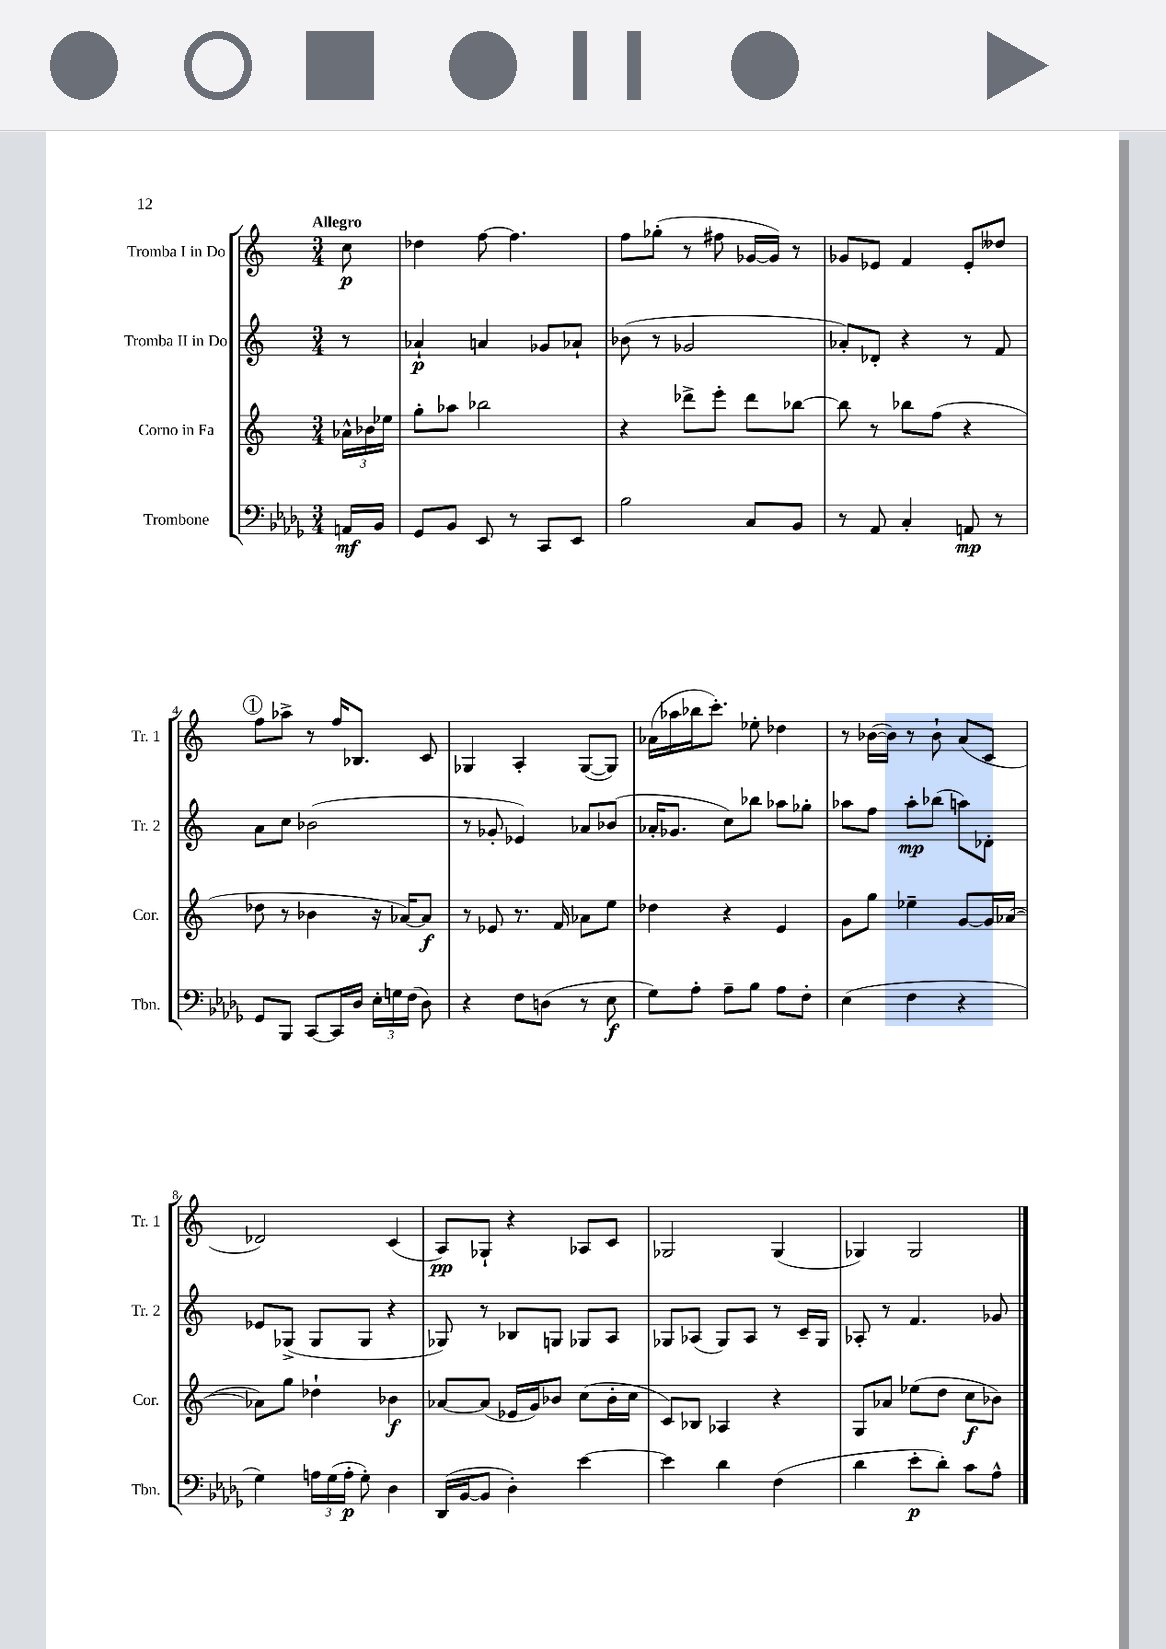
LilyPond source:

<<
\new StaffGroup <<
\new Staff = "s0" \with { instrumentName = "Tromba I in Do" shortInstrumentName = "Tr. 1" } {
    \clef treble \key c \major \numericTimeSignature \time 3/4 \partial 8 \tempo "Allegro"
    \autoBeamOff c''8\p |
    des''4 f''8~ f''4. |
    f''8[ ges''8]-.( r8 fis''8 ges'16[~ ges'16]) r8 |
    ges'8[ ees'8] f'4 ees'8[-. deses''8] |
    \mark \markup { \circle "1" } f''8[ aes''8]-> r8 f''16[ bes8.] c'8 |
    ges4 a4-. ges8[~( ges8]) |
    aes'16[( aes''16 bes''16 c'''8.]-.) ees''8-. des''4 |
    r8 bes'16[~( bes'16]) r8 bes'8-! a'8[( c'8] |
    des'2) c'4( |
    a8[\pp) ges8]-! r4 aes8[ c'8] |
    ges2 ges4( |
    ges4) ges2 \bar "|." |
}
\new Staff = "s1" \with { instrumentName = "Tromba II in Do" shortInstrumentName = "Tr. 2" } {
    \clef treble \key c \major \numericTimeSignature \time 3/4 \partial 8
    \autoBeamOff r8 |
    aes'4-!\p a'4 ges'8[ aes'8]-! |
    bes'8( r8 ges'2 |
    aes'8[-.) des'8]-. r4 r8 f'8 |
    \mark \markup { \circle "1" } a'8[ c''8] bes'2( |
    r8 ges'8-. ees'4) aes'8[ bes'8]( |
    aes'16[-. ges'8.] c''8[) bes''8] aes''8[ ges''8]-. |
    aes''8[ f''8] aes''8[-.\mp bes''8]( a''8[) des'8]-. |
    ees'8[ ges8]->( ges8[ ges8] r4 |
    ges8) r8 bes8[ g8] ges8[ a8] |
    ges8[ aes8]( ges8[) aes8] r8 c'16[-- ges16] |
    aes8-. r8 f'4. ges'8 \bar "|." |
}
\new Staff = "s2" \with { instrumentName = "Corno in Fa" shortInstrumentName = "Cor." } {
    \clef treble \key c \major \numericTimeSignature \time 3/4 \partial 8
    \autoBeamOff \tuplet 3/2 { aes'16[-^ bes'16 ees''16] } |
    g''8[-. aes''8] bes''2 |
    r4 des'''8[-> e'''8]-. des'''8[ bes''8]~ |
    bes''8 r8 bes''8[ f''8]( r4 |
    \mark \markup { \circle "1" } des''8 r8 bes'4 r16 aes'16[~) aes'8]\f |
    r8 ees'8 r8. f'16 aes'8[ e''8] |
    des''4 r4 e'4 |
    g'8[ g''8] ees''4-- g'8[~ g'16 aes'16]~( |
    aes'8[) g''8] des''4-! bes'4\f |
    aes'8[~ aes'8]( ees'16[ g'16) bes'8] c''8[( bes'16-. c''16] |
    c'8[) bes8] aes4 r4 |
    g8[ aes'8] ees''8[( d''8] c''8[\f bes'8]) \bar "|." |
}
\new Staff = "s3" \with { instrumentName = "Trombone" shortInstrumentName = "Tbn." } {
    \clef bass \key des \major \numericTimeSignature \time 3/4 \partial 8
    \autoBeamOff a,16[\mf bes,16] |
    ges,8[ bes,8] ees,8 r8 c,8[ ees,8] |
    bes2 c8[ bes,8] |
    r8 aes,8 c4-. a,8\mp r8 |
    \mark \markup { \circle "1" } ges,8[ bes,,8] c,8[~ c,16 des16] \tuplet 3/2 { ees16[-. g16 f16]( } des8) |
    r4 f8[ d8]( r8 ees8\f |
    ges8[) aes8]-. aes8[-- bes8] aes8[ f8]-. |
    ees4( f4 r4 |
    ges4) \tuplet 3/2 { a16[ ges16( a16]-.\p } ges8-.) des4 |
    des,16[( bes,16~ bes,8] des4-.) ees'4~ |
    ees'4 des'4 f4( |
    des'4 ees'8[-.\p des'8]-.) c'8[ aes8]-^ \bar "|." |
}
>>
>>
